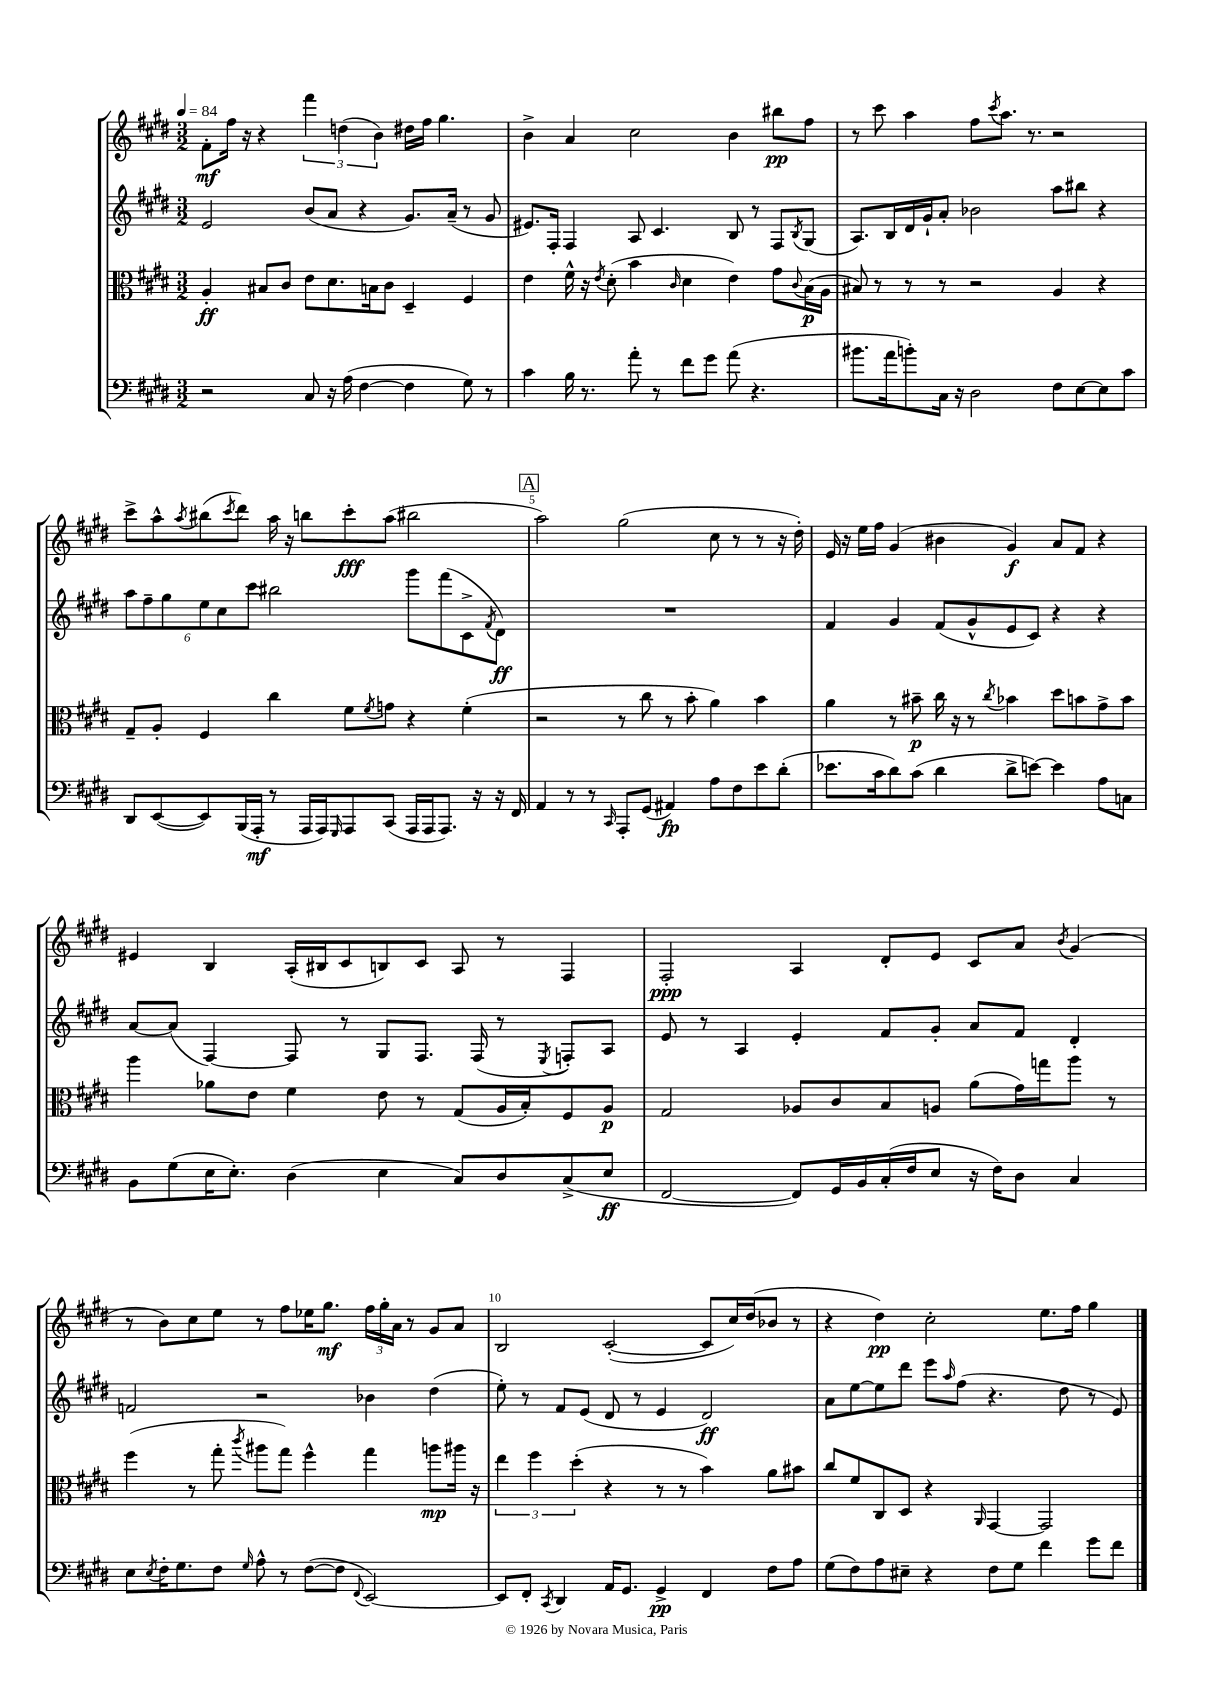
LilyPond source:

<<
\new StaffGroup <<
\new Staff = "s0" {
    \clef treble \key e \major \numericTimeSignature \time 3/2 \tempo 4 = 84
    fis'8-.\mf fis''16 r16 r4 \tuplet 3/2 { fis'''4 d''4( b'4) } dis''16 fis''16 gis''4. |
    b'4-> a'4 cis''2 b'4 bis''8\pp fis''8 |
    r8 cis'''8 a''4 fis''8 \acciaccatura { cis'''8 } a''8. r8. r2 |
    cis'''8-> a''8-^ \acciaccatura { a''8 } bis''8( \acciaccatura { cis'''8 } dis'''8) a''16 r16 b''8 cis'''8-.\fff a''8( bis''2 |
    \mark \markup { \box "A" } a''2) gis''2( cis''8 r8 r8 r16 dis''16-.) |
    e'16 r16 e''16 fis''16 gis'4( bis'4 gis'4\f) a'8 fis'8 r4 |
    eis'4 b4 a16-.( bis16 cis'8 b8) cis'8 a8 r8 fis4 |
    fis2-.\ppp a4 dis'8-. e'8 cis'8 a'8 \acciaccatura { b'8 } gis'4( |
    r8 b'8) cis''8 e''8 r8 fis''8 ees''16 gis''8.\mf \tuplet 3/2 { fis''16 gis''16-. a'16 } r8 gis'8 a'8 |
    b2 cis'2~-.( cis'8 cis''16) dis''16( bes'8 r8 |
    r4 dis''4\pp) cis''2-. e''8. fis''16 gis''4 \bar "|." |
}
\new Staff = "s1" {
    \clef treble \key e \major \numericTimeSignature \time 3/2
    e'2 b'8( a'8 r4 gis'8.) a'16--( r8 gis'8 |
    eis'8.) fis16-. fis4 a8 cis'4. b8 r8 fis8 \acciaccatura { b8 } gis8( |
    a8.) b16 dis'16 gis'16-! a'8-. bes'2 a''8 bis''8 r4 |
    \tuplet 6/4 { a''8 fis''8-- gis''8 e''8 cis''8 cis'''8 } bis''2 gis'''8 fis'''8( cis'8-> \acciaccatura { fis'8 } dis'8\ff) |
    \mark \markup { \box "A" } R1. |
    fis'4 gis'4 fis'8( gis'8-^ e'8 cis'8) r4 r4 |
    a'8~ a'8( fis4~) fis8 r8 gis8 fis8. fis16( r8 \acciaccatura { e8 } f8-.) a8 |
    e'8 r8 a4 e'4-. fis'8 gis'8-. a'8 fis'8 dis'4-. |
    f'2 r2 bes'4 dis''4( |
    e''8-.) r8 fis'8 e'8( dis'8 r8 e'4 dis'2\ff) |
    a'8 e''8~ e''8 dis'''8 e'''8 \grace { a''16 } fis''8( r4. dis''8 r8 e'8) \bar "|." |
}
\new Staff = "s2" {
    \clef alto \key e \major \numericTimeSignature \time 3/2
    a4-.\ff bis8 cis'8 e'8 dis'8. b16 cis'8 dis4-- fis4 |
    e'4 fis'16-^ r16 \acciaccatura { e'8 } dis'8-.( b'4 \grace { cis'16 } dis'4 e'4) gis'8 \appoggiatura { cis'8 } b16\p( a16 |
    bis8) r8 r8 r8 r2 a4 r4 |
    gis8-- a8-. fis4 cis''4 fis'8 \acciaccatura { fis'8 } g'8 r4 fis'4-.( |
    \mark \markup { \box "A" } r2 r8 cis''8 r8 b'8-. a'4) b'4 |
    a'4 r8 bis'8--\p cis''16 r16 r8 \acciaccatura { cis''8 } bes'4 dis''8 b'8 gis'8-> b'8 |
    a''4 aes'8 e'8 fis'4 e'8 r8 gis8( a16 b16-.) fis8 a8\p |
    gis2 aes8 cis'8 b8 a8 a'8( gis'16) g''16 a''8 r8 |
    fis''4( r8 gis''8-. \acciaccatura { cis'''8 } ais''8 gis''8) fis''4-^ gis''4 a''8\mp ais''16 r16 |
    \tuplet 3/2 { e''4 fis''4 dis''4-.( } r4 r8 r8 b'4) a'8 bis'8 |
    cis''8 fis'8 cis8 dis8 r4 \grace { a,16 } gis,4~ gis,2 \bar "|." |
}
\new Staff = "s3" {
    \clef bass \key e \major \numericTimeSignature \time 3/2
    r2 cis8 r16 a16( fis4~ fis4 gis8) r8 |
    cis'4 b16 r8. a'8-. r8 fis'8 gis'8 a'8( r4. |
    bis'8. a'16 b'8-.) cis16 r16 dis2 fis8 e8~ e8 cis'8 |
    dis,8 e,8~( e,8) b,,16( a,,16-.\mf r8 a,,16 a,,16) \grace { gis,,16 } a,,8 cis,8( a,,16 a,,16 a,,8.) r16 r16 fis,16 |
    \mark \markup { \box "A" } a,4 r8 r8 \grace { cis,16 } a,,8-. gis,8( ais,4\fp) a8 fis8 e'8 dis'8-.( |
    ees'8. cis'16 dis'8) cis'8( dis'4 dis'8-> e'8~) e'4 a8 c8 |
    b,8 gis8( e16 e8.-.) dis4( e4 cis8) dis8 cis8->( e8\ff |
    fis,2~ fis,8) gis,16 b,16 cis16-.( fis16 e8 r16 fis16) dis8 cis4 |
    e8 \acciaccatura { e8 } fis16-. gis8. fis8 \grace { gis16 } a8-^ r8 fis8~( fis8 \appoggiatura { fis,8 } e,2~) |
    e,8 fis,8-. \acciaccatura { cis,8 } dis,4 a,16 gis,8. gis,4->\pp fis,4 fis8 a8 |
    gis8( fis8) a8 eis8-- r4 fis8 gis8 fis'4 gis'8 fis'8 \bar "|." |
}
>>
>>
\layout { \context { \Score \override BarNumber.break-visibility = ##(#f #t #t) barNumberVisibility = #(every-nth-bar-number-visible 5) } }
